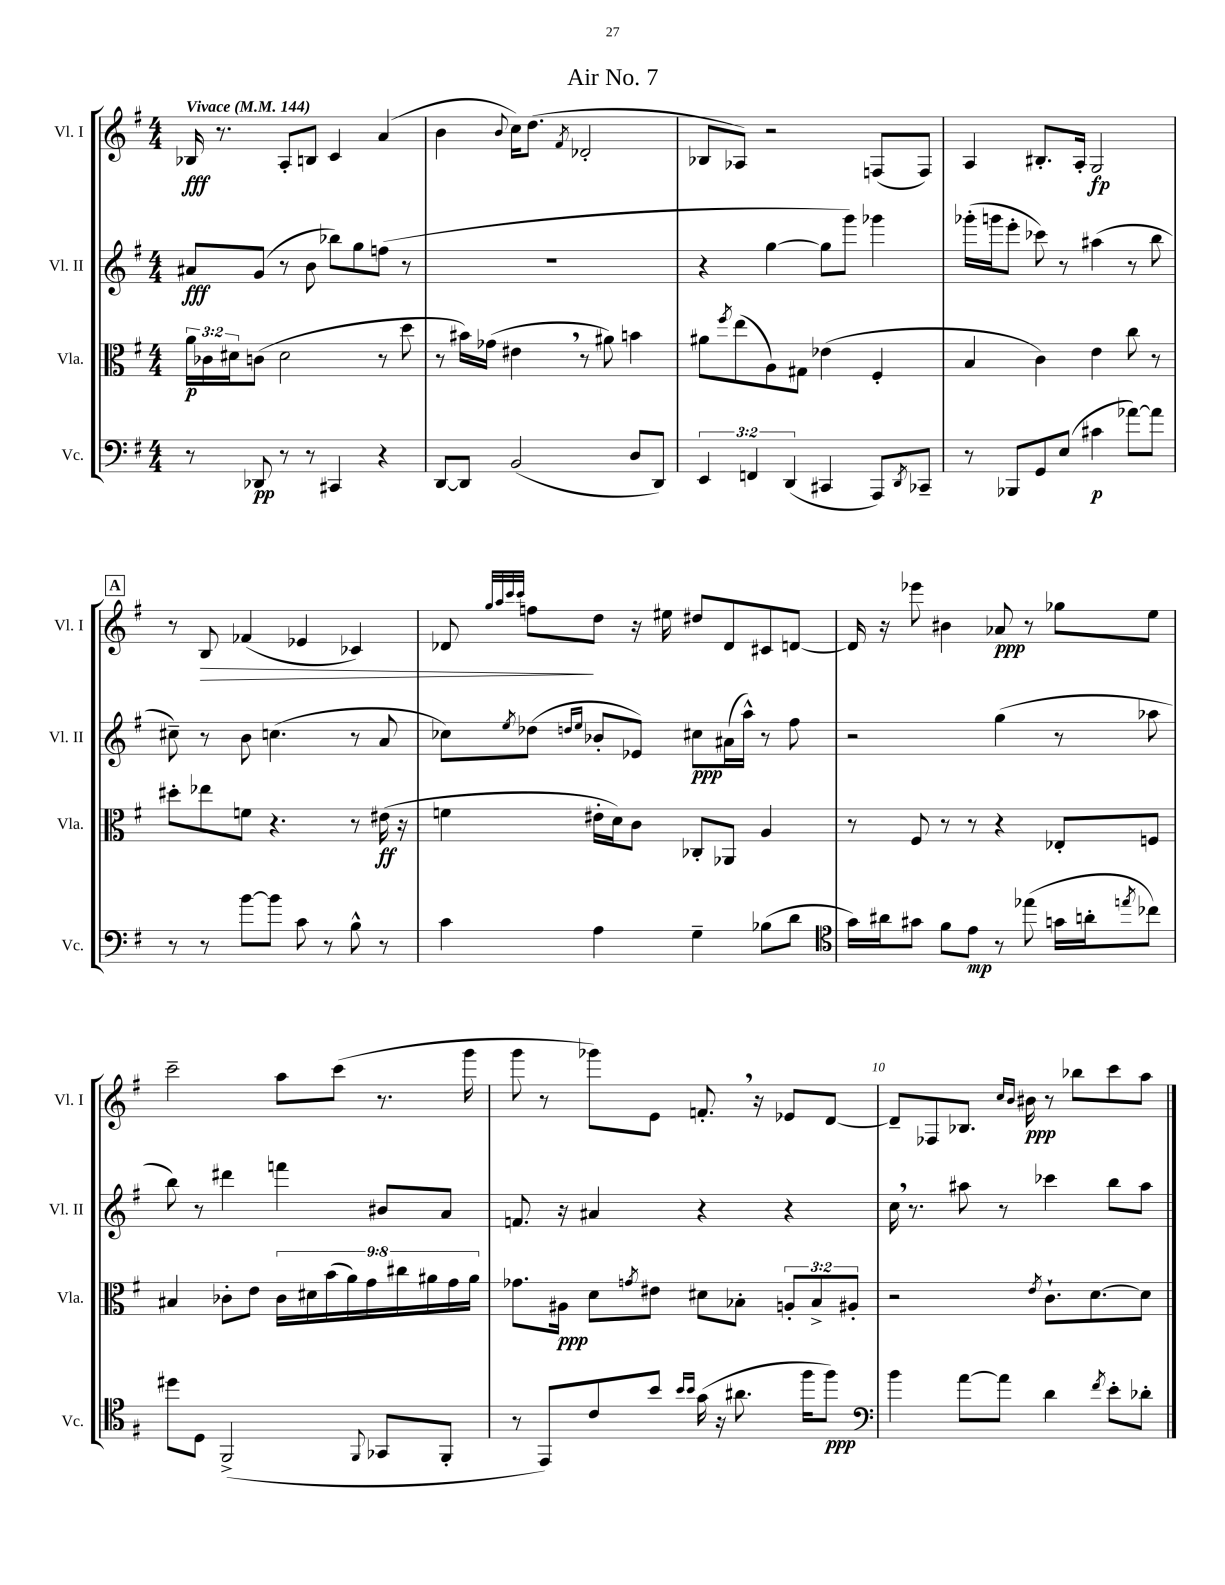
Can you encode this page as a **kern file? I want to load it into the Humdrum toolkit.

**kern	**dynam	**kern	**dynam	**kern	**dynam	**kern	**dynam
*part4	*part4	*part3	*part3	*part2	*part2	*part1	*part1
*staff4	*staff4	*staff3	*staff3	*staff2	*staff2	*staff1	*staff1
*I"Vc.	*	*I"Vla.	*	*I"Vl. II	*	*I"Vl. I	*
*I'Vc.	*	*I'Vla.	*	*I'Vl. II	*	*I'Vl. I	*
*clefF4	*	*clefC3	*	*clefG2	*	*clefG2	*
*k[f#]	*	*k[f#]	*	*k[f#]	*	*k[f#]	*
*M4/4	*	*M4/4	*	*M4/4	*	*M4/4	*
*MM144	*	*MM144	*	*MM144	*	*MM144	*
=1	=1	=1	=1	=1	=1	=1	=1
!	!	!	!	!	!	!LO:TX:a:B:t=Vivace	!
8r	.	24a\LL	p	8a#X/L	fff	16B-X/	fff
.	.	24c-X\	.	.	.	.	.
.	.	.	.	.	.	8.r	.
.	.	24d#X\J	.	.	.	.	.
8DD-X/	pp	(8cn\J	.	(8g/J	.	.	.
8r	.	2d#\	.	8r	.	8A'/L	.
8r	.	.	.	8b\	.	8Bn/J	.
4CC#X/	.	.	.	8bb-X\L)	.	4c/	.
.	.	.	.	8gg\	.	.	.
4r	.	8r	.	(8ffn\J	.	(4a/	.
.	.	8dd\	.	8r	.	.	.
=2	=2	=2	=2	=2	=2	=2	=2
[8DD/L	.	8r	.	1r	.	4b\	.
8DD/J]	.	16b#X\LL)	.	.	.	.	.
.	.	(16g-X\JJ	.	.	.	.	.
.	.	.	.	.	.	8qqb/	.
(2BB/	.	4e#X,\	.	.	.	16cc\KL)	.
.	.	.	.	.	.	(8.dd\J	.
.	.	.	.	.	.	8qf#/	.
.	.	8r	.	.	.	2d-X'/	.
.	.	8a#X\)	.	.	.	.	.
8D/L	.	4bn\	.	.	.	.	.
8DD/J)	.	.	.	.	.	.	.
=3	=3	=3	=3	=3	=3	=3	=3
6EE/	.	8a#X\L	.	4r	.	8B-X/L	.
.	.	8qff#/	.	.	.	.	.
.	.	(8ee\	.	.	.	8A-X/J)	.
6FFn/	.	.	.	.	.	.	.
.	.	8A\)	.	[4gg\	.	2r	.
(6DD/	.	.	.	.	.	.	.
.	.	8G#X\J	.	.	.	.	.
4CC#X/	.	(4e-X\	.	8gg\L]	.	.	.
.	.	.	.	8ggg\J)	.	.	.
8AAA/L)	.	4F#'/	.	4ggg-X\	.	(8Fn/L	.
8qDD/	.	.	.	.	.	.	.
8CC-X~/J	.	.	.	.	.	8F/J)	.
=4	=4	=4	=4	=4	=4	=4	=4
8r	.	4B/	.	(16ggg-X'\LL	.	4A/	.
.	.	.	.	16gggn\J	.	.	.
8BBB-X/L	.	.	.	8eee'\J	.	.	.
8GG/	.	4c\)	.	8ccc-X\)	.	8.B#X'/L	.
(8E/J	.	.	.	8r	.	.	.
.	.	.	.	.	.	16A'/Jk	.
4c#X\	p	4e\	.	(4aa#X\	.	2G/	fp
[8a-X\L)	.	8cc\	.	8r	.	.	.
8a-\J]	.	8r	.	8bb\	.	.	.
!!LO:LB:g=z
!!LO:REH:place=s1:t=A
=5	=5	=5	=5	=5	=5	=5	=5
8r	.	8dd#X'\L	.	8cc#X~\)	.	8r	.
!	!	!	!	!	!	!	!LO:HP:b
8r	.	8ee-X\	.	8r	.	8B/	>
[8b\L	.	8fn\J	.	8b\	.	(4f-X/	.
8b\J]	.	4.r	.	(4.ccn\	.	.	.
8c\	.	.	.	.	.	4e-X/	.
8r	.	.	.	.	.	.	.
8B^^\	.	8r	.	8r	.	4c-X/)	.
8r	.	(16e#X\	ff	8a/	.	.	.
.	.	16r	.	.	.	.	.
=6	=6	=6	=6	=6	=6	=6	=6
4c\	.	4fn\	.	8cc-X\L)	.	8d-X/	.
.	.	.	.	.	.	32qqgg/LLL	.
.	.	.	.	.	.	32qqaa/	.
.	.	.	.	.	.	32qqccc/	.
.	.	.	.	8qee/	.	32qqccc/JJJ	.
.	.	.	.	(8dd-X\J	.	8ffn\L	.
.	.	.	.	16qqddn/LL	.	.	.
.	.	.	.	16qqee/JJ	.	.	.
4A\	.	16e#X'\LL	.	8b-X'/L	.	8dd\J	]
.	.	16d\J)	.	.	.	.	.
.	.	8c\J	.	8e-X/J)	.	16r	.
.	.	.	.	.	.	16ee#X\	.
4G~\	.	8C-X'/L	.	8cc#X\L	ppp	8dd#X/L	.
.	.	8AA-X/J	.	(16a#X\L	.	8d-/	.
.	.	.	.	16aa^^\JJ)	.	.	.
(8B-X\L	.	4A/	.	8r	.	8c#X/	.
8d\J	.	.	.	8ff#\	.	[8dn/J	.
=7	=7	=7	=7	=7	=7	=7	=7
*clefC4	*	*	*	*	*	*	*
16g\LL)	.	8r	.	2r	.	16d/]	.
16a#X\J	.	.	.	.	.	16r	.
8g#X\J	.	8F#/	.	.	.	8eee-X\	.
8f#\L	.	8r	.	.	.	4b#X\	.
8e\J	mp	8r	.	.	.	.	.
8r	.	4r	.	(4gg\	.	8a-X/	ppp
(8ee-X\	.	.	.	.	.	8r	.
16gn\LL	.	8E-X'/L	.	8r	.	8gg-X\L	.
16an'\J	.	.	.	.	.	.	.
8qeen/	.	.	.	.	.	.	.
8cc-X\J)	.	8Fn/J	.	8aa-X\	.	8ee\J	.
!!LO:LB:g=z
=8	=8	=8	=8	=8	=8	=8	=8
8dd#X\L	.	4B#X/	.	8bb\)	.	2ccc~\	.
8D\J	.	.	.	8r	.	.	.
(2FF#^/	.	8c-X'\L	.	4ddd#X\	.	.	.
.	.	8e\J	.	.	.	.	.
.	.	18c-\LL	.	4fffn\	.	8aa\L	.
.	.	18d#X\	.	.	.	.	.
.	.	(18b\	.	.	.	.	.
.	.	.	.	.	.	(8ccc\J	.
.	.	18a\)	.	.	.	.	.
.	.	18g\	.	.	.	.	.
8qqFF#/	.	.	.	.	.	.	.
8GG-X/L	.	.	.	8b#X/L	.	8.r	.
.	.	18cc#X\	.	.	.	.	.
.	.	18a#X\	.	.	.	.	.
8FF#'/J	.	.	.	8a/J	.	.	.
.	.	18g\	.	.	.	.	.
.	.	.	.	.	.	16ggg\	.
.	.	18a#\JJ	.	.	.	.	.
=9	=9	=9	=9	=9	=9	=9	=9
8r	.	8.g-X\L	.	8.fn/	.	8ggg\	.
8EE/L)	.	.	.	.	.	8r	.
.	.	16A#X\Jk	ppp	16r	.	.	.
8c/	.	8d\L	.	4a#X/	.	8ggg-X\L)	.
.	.	8qgn/	.	.	.	.	.
8b/J	.	8e#X\J	.	.	.	8e\J	.
16qqb/LL	.	.	.	.	.	.	.
16qqb/JJ	.	.	.	.	.	.	.
(16g\	.	8d#X\L	.	4r	.	8.fn',/	.
16r	.	.	.	.	.	.	.
8.a#X\	.	8B-X'\J	.	.	.	.	.
.	.	.	.	.	.	16r	.
.	.	12An'/L	.	4r	.	8e-X/L	.
16ff#\KL	.	.	.	.	.	.	.
.	.	12B-^/	.	.	.	.	.
8ff#\J)	ppp	.	.	.	.	[8d/J	.
.	.	12A#X'/J	.	.	.	.	.
=10	=10	=10	=10	=10	=10	=10	=10
*clefF4	*	*	*	*	*	*	*
4b\	.	2r	.	16cc,\	.	8d~/L]	.
.	.	.	.	8.r	.	.	.
.	.	.	.	.	.	8F-X/	.
[8a\L	.	.	.	8aa#X\	.	8.B-X/J	.
8a\J]	.	.	.	8r	.	.	.
.	.	.	.	.	.	16qqcc/LL	.
.	.	.	.	.	.	16qqb/JJ	.
.	.	.	.	.	.	16b#X\	ppp
.	.	8qe/	.	.	.	.	.
4d\	.	8.c`\L	.	4ccc-X\	.	8r	.
.	.	.	.	.	.	8bb-X\L	.
.	.	[8.d\	.	.	.	.	.
8qf#/	.	.	.	.	.	.	.
8e'\L	.	.	.	8bb\L	.	8ccc\	.
8d-X'\J	.	8d\J]	.	8aa#\J	.	8aa\J	.
==	==	==	==	==	==	==	==
*-	*-	*-	*-	*-	*-	*-	*-
